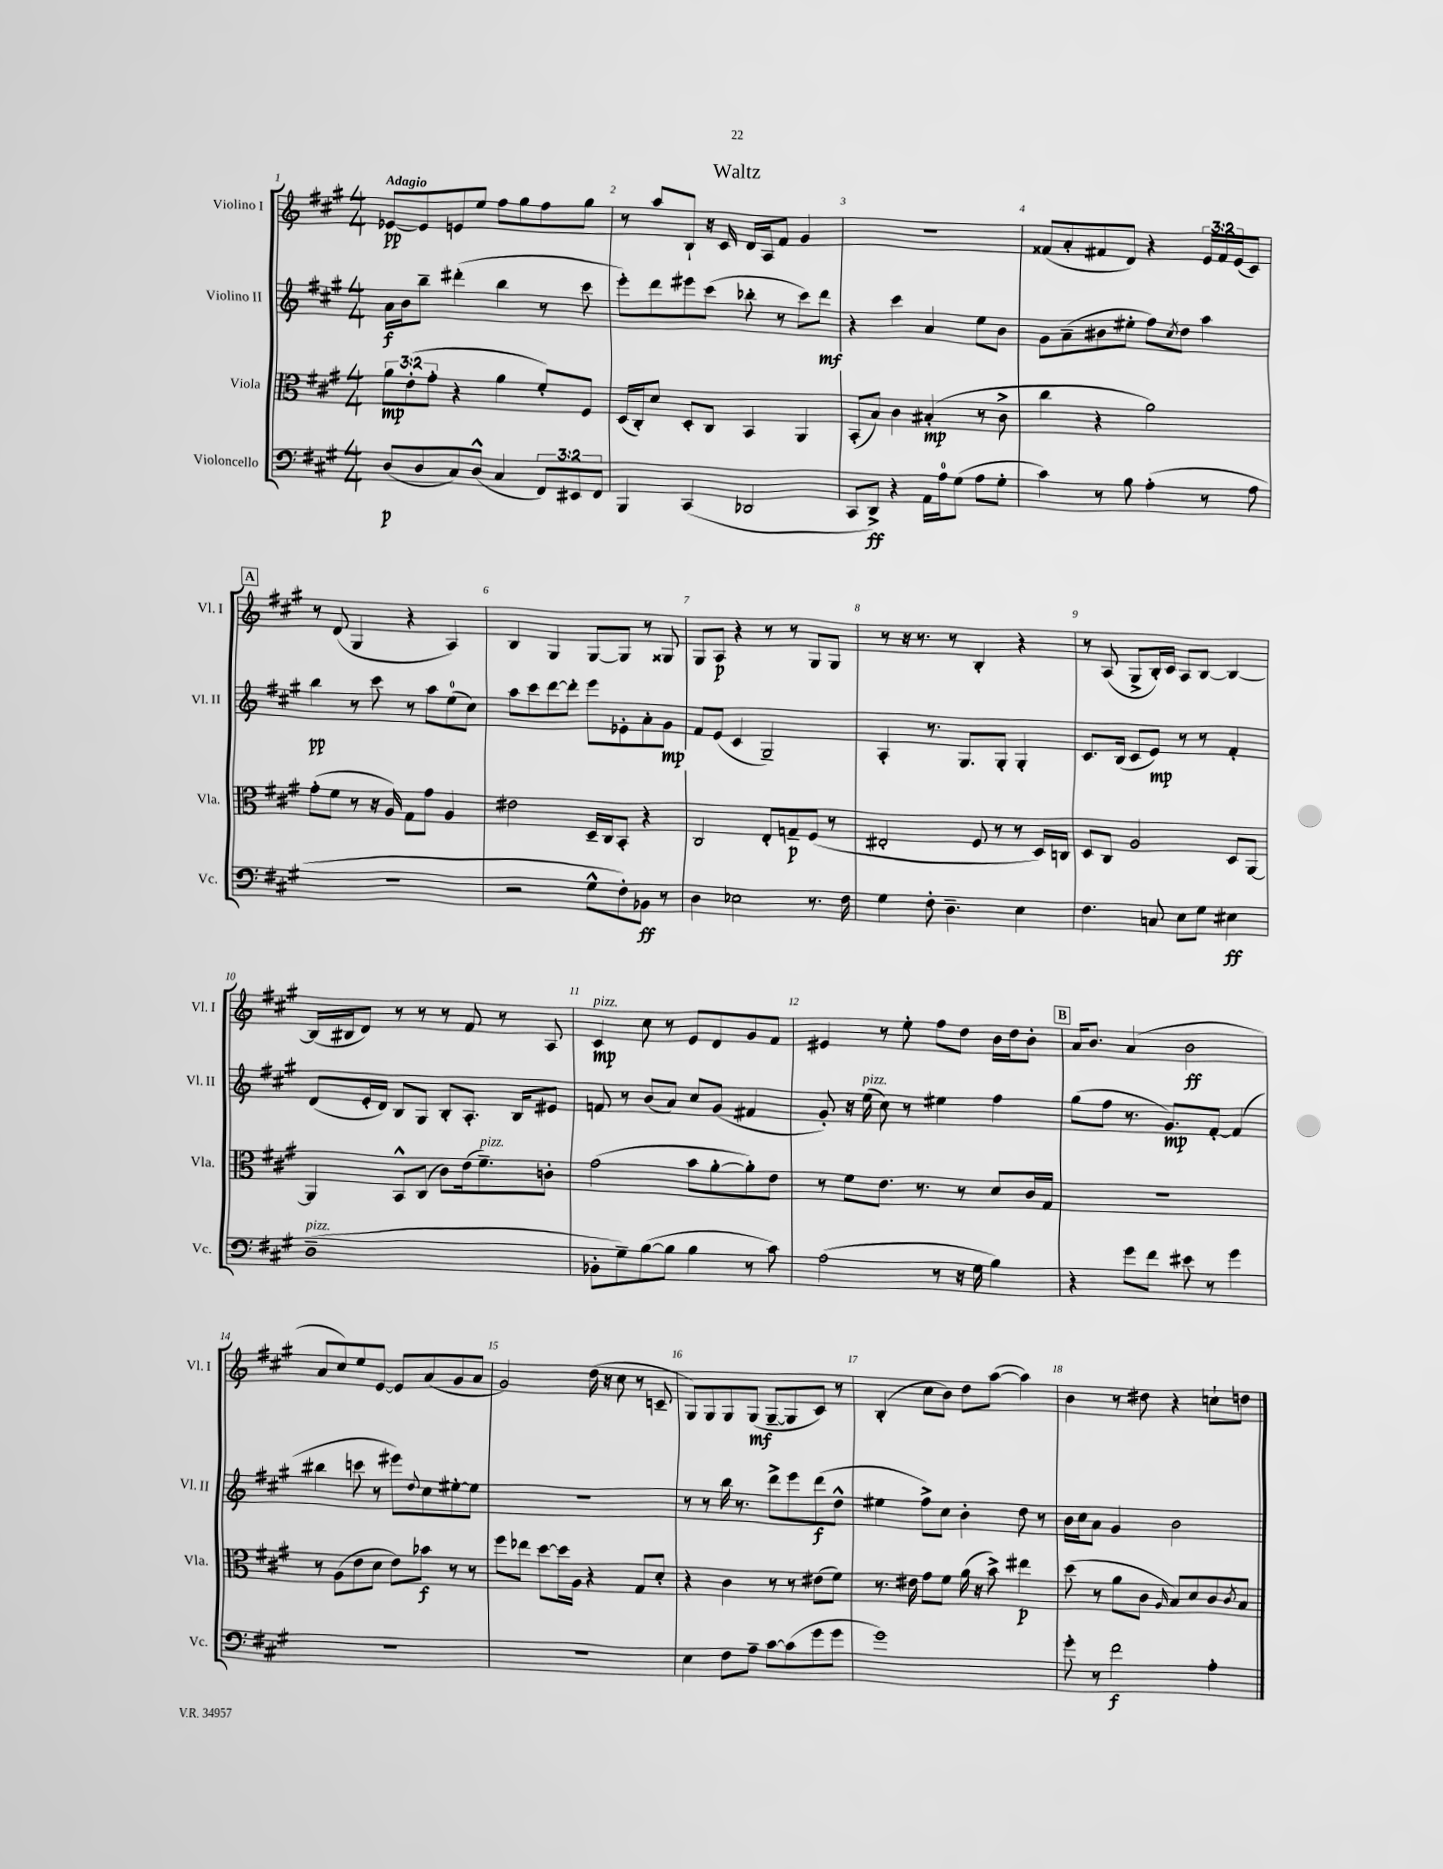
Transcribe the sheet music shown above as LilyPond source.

\header { title = "Waltz" }
<<
\new StaffGroup <<
\new Staff = "s0" \with { instrumentName = "Violino I" shortInstrumentName = "Vl. I" } {
    \clef treble \key a \major \numericTimeSignature \time 4/4 \override Staff.TupletNumber.text = #tuplet-number::calc-fraction-text \tempo "Adagio"
    ees'8~\pp ees'8 e'8 e''8 fis''8 gis''8 fis''8 gis''8 |
    r8 a''8 b8-! r16 cis'16 d'16 a16 fis'8 gis'4 |
    R1 |
    fisis'8( a'8-. fis'8 d'8) r4 \tuplet 3/2 { e'16 fis'16 e'16( } cis'8) |
    \mark \markup { \box "A" } r8 d'8( gis4 r4 a4) |
    b4 gis4 gis8~ gis8 r8 gisis8 |
    gis8 a8\p r4 r8 r8 gis8 gis8 |
    r8 r16 r8. r8 b4-. r4 |
    r8 a8( gis8-> b16-.) cis'16 a8 b8~ b4~ |
    b16( bis16 d'8) r8 r8 r8 fis'8 r8 a8 |
    cis'4\mp^\markup { \italic "pizz." } cis''8 r8 e'8 d'8 gis'8 fis'8 |
    eis'4 r8 e''8-. fis''8 d''8 b'16 d''16 b'8-. |
    \mark \markup { \box "B" } a'16 b'8. a'4( b'2\ff |
    a'8 cis''8) e''8 e'8~ e'8 a'8( gis'8 a'8 |
    gis'2) d''16( r16 cis''8 r8 c'8-- |
    gis8) gis8 gis8 gis8\mf( gis8~-- gis8 cis'8) r8 |
    b4-.( cis''8 b'8) d''8 a''8~( a''4) |
    b'4 r8 dis''8 r4 c''8-! d''8 \bar "|." |
}
\new Staff = "s1" \with { instrumentName = "Violino II" shortInstrumentName = "Vl. II" } {
    \clef treble \key a \major \numericTimeSignature \time 4/4
    a'16\f b'16 b''8-- dis'''4-.( b''4 r8 cis'''8 |
    e'''8-.) d'''8 eis'''8 cis'''8( bes''8-. r8 cis'''8) d'''8\mf |
    r4 cis'''4 a'4 e''8 b'8 |
    gis'8 a'8--( bis'8 eis''8-. fis''8) \acciaccatura { cis''8 } d''8 a''4 |
    \mark \markup { \box "A" } b''4\pp r8 cis'''8 r8 a''8 e''8-0( cis''8) |
    a''8 cis'''8 d'''8~ d'''8-. e'''8 ees'8-. a'8-. gis'8\mp |
    fis'8 e'8( cis'4 gis2--) |
    a4-. r8. gis8. gis8-. gis4-. |
    cis'8. b16( cis'8 e'8\mp) r8 r8 fis'4-. |
    d'8( e'16-. d'16) b8 gis8 b8-. a8.-. b16 eis'8 |
    f'8 r8 b'8( a'8) cis''8 gis'8( fis'4 |
    gis'8-.) r16 e''16^\markup { \italic "pizz." }( cis''8) r8 eis''4 fis''4 |
    \mark \markup { \box "B" } gis''8( fis''8 r8. gis'8.\mp) fis'8~-. fis'4( |
    bis''4 c'''8 r8 eis'''8) \appoggiatura { d''8 } cis''8 eis''8~-. eis''8 |
    R1 |
    r8 r8 b''16 r8. d'''8-> e'''8 d'''8\f( d''8-^ |
    eis''4 fis''8->) cis''8 b'4-. d''8 r8 |
    b'16 cis''16 a'8 gis'4 b'2 \bar "|." |
}
\new Staff = "s2" \with { instrumentName = "Viola" shortInstrumentName = "Vla." } {
    \clef alto \key a \major \numericTimeSignature \time 4/4 \override Staff.TupletNumber.text = #tuplet-number::calc-fraction-text
    \tuplet 3/2 { a'8\mp e'8-.( gis'8-. } r4 a'4 fis'8-.) fis8 |
    d16( cis16-.) d'8 d8-. cis8 b,4 a,4 |
    b,8-.( b8) cis'4 bis4-.\mp( r8 cis'8-> |
    cis''4 r4 a'2) |
    \mark \markup { \box "A" } gis'8-.( fis'8 r8 r16 a16) gis8 gis'8 a4 |
    eis'2 d16-- cis16 b,8-. r4 |
    cis2 e8-. g8--\p fis8( r8 |
    eis2-. fis8 r8 r8 d16) c16 |
    d8 cis8 a2 d8 a,8~ |
    a,4 b,8-^ cis8( cis'8) e'16( fis'8.--^\markup { \italic "pizz." }) c'8-. |
    gis'2( b'8 a'8~-. a'8-.) e'8 |
    r8 fis'8 e'8. r8. r8 d'8 cis'16 gis16 |
    \mark \markup { \box "B" } R1 |
    r8 a8( e'8 d'8 e'8) bes'8\f r8 r8 |
    fis''8 ees''8 d''8~ d''16 a16 r4 gis8 d'8-. |
    r4 cis'4 r8 r8 eis'8( fis'8) |
    r8. eis'16 gis'8 fis'8 a'16( r16 b'8->) eis''4\p |
    d''8( r8 a'8 cis'8 \grace { a16 } b8) d'8 cis'8 \acciaccatura { cis'8 } b8 \bar "|." |
}
\new Staff = "s3" \with { instrumentName = "Violoncello" shortInstrumentName = "Vc." } {
    \clef bass \key a \major \numericTimeSignature \time 4/4 \override Staff.TupletNumber.text = #tuplet-number::calc-fraction-text
    d8\p( d8 cis8) d8-^( cis4 \tuplet 3/2 { fis,8) eis,8 fis,8 } |
    b,,4 cis,4( des,2 |
    cis,8 d,8->\ff) r4 a,16 a16-0 gis8( a8 gis8-. |
    cis'4) r8 b8 a4-.( r8 a8 |
    \mark \markup { \box "A" } R1 |
    r2 gis8-^ fis8-.) bes,8\ff r8 |
    d4 ees2 r8. fis16 |
    gis4 fis8-. d4.-- e4 |
    fis4. c8 e8 gis8 eis4\ff |
    d1--^\markup { \italic "pizz." }( |
    bes,8-. gis8--) b8~( b8 b4 r8 cis'8) |
    a2( r8 r16 gis16 b4) |
    \mark \markup { \box "B" } r4 gis'8 fis'8 eis'8 r8 gis'4 |
    R1 |
    r1 |
    e4 fis8 a8-- cis'8~ cis'8( gis'8 gis'8 |
    gis'1) |
    gis'8-. r8 fis'2\f a4-. \bar "|." |
}
>>
>>
\layout { \context { \Score \override BarNumber.break-visibility = ##(#f #t #t) barNumberVisibility = #all-bar-numbers-visible } }
